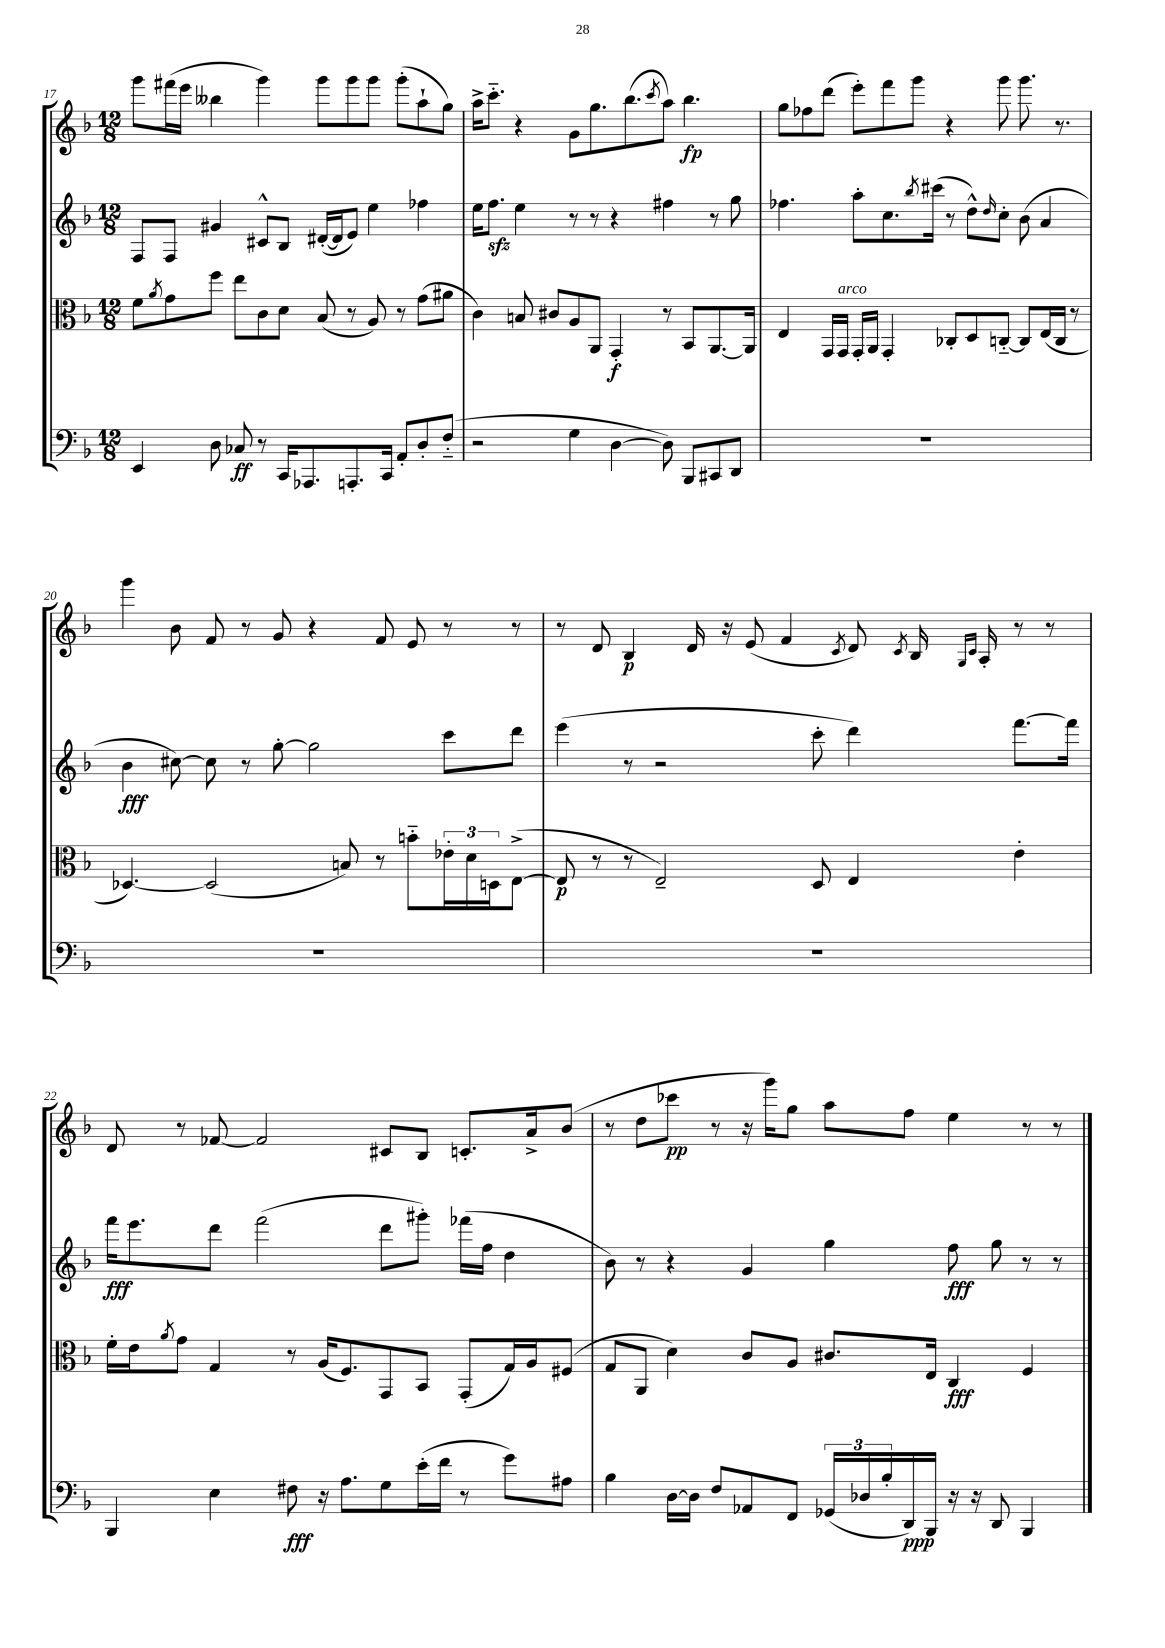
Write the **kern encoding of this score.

**kern	**kern	**kern	**kern
*staff4	*staff3	*staff2	*staff1
*clefF4	*clefC3	*clefG2	*clefG2
*k[b-]	*k[b-]	*k[b-]	*k[b-]
*M12/8	*M12/8	*M12/8	*M12/8
4EE/	8f\L	8F/L	8ggg\L
.	8qa/	.	.
.	8g\	8F/J	(16fff#\L
.	.	.	16eee\JJ
8D\	8ff\J	4g#/	4bb--\
8C-/	8ee\L	.	.
8r	8c\	8c#^^/L	4ggg\)
16CC/LK	8d\J	8B-/J	.
8.AAA-/	.	.	.
.	(8B-/	([16d#'/LL	8ggg\L
.	.	16d#/]J	.
8.AAA'/	8r	8e/J)	8ggg\
.	8A/)	4ee\	8ggg\J
16CC/Jk	.	.	.
8AA'/L	8r	.	(8ggg'\L
8D'/	(8g\L	4ff-\	8aa`\
(8F'~/J	8a#\J	.	8gg\J)
=	=	=	=
2r	4c\)	16ee\LK	16aa^\LK
.	.	8.ff\J	8.ccc'~\J
.	8B/	4ee\	4r
.	8c#/L	.	.
4G\	8A/	8r	8g\L
.	8AA/J	8r	8.gg\
[4D\	4GG'/	4r	.
.	.	.	(8.bb-\
.	.	.	8qccc/
8D\])	8r	4ff#\	8aa\J)
8BBB-/L	8BB-/L	.	4.bb-\
8CC#/	[8.AA/	8r	.
8DD/J	.	8gg\	.
.	16AA/]Jk	.	.
=	=	=	=
1.r	4E/	4.ff-\	8gg\L
.	.	.	8ff-\
.	16GG/LL	.	(8ddd\J
.	16GG/JJ	.	.
.	16GG'/LL	8aa'\L	8eee'\L)
.	16AA/JJ	.	.
.	4GG'/	8.cc\	8fff\
.	.	.	8ggg\J
.	.	8qbb-/	.
.	.	(16ccc#\Jk	.
.	8C-'/L	8r	4r
.	8D/	8dd^^\L)	.
.	.	16qqdd/	.
.	[8C'~/J	8cc'\J	8ggg\
.	8C/]L	(8b-\	8.ggg\
.	(16E/L	4a/	.
.	16C/JJ	.	8.r
.	8r	.	.
=	=	=	=
1.r	[4.D-/)	4b-\	4ggg\
.	.	[8cc#\)	8b-\
.	(2D-/]	8cc#\]	8f/
.	.	8r	8r
.	.	[8gg'\	8g/
.	.	2gg\]	4r
.	8B/)	.	.
.	8r	.	8f/
.	8b'~\L	.	8e/
.	24e-'\L	8ccc\L	8r
.	24d\	.	.
.	24D\J	.	.
.	([8E^\J	8ddd\J	8r
=	=	=	=
1.r	8E/]	(4eee\	8r
.	8r	.	8d/
.	8r	8r	4B-/
.	2E~/)	2r	.
.	.	.	16d/
.	.	.	16r
.	.	.	(8e/
.	.	.	4f/
.	8D/	8ccc'\	.
.	.	.	8qc/
.	4E/	4ddd\)	8d/)
.	.	.	8qc/
.	.	.	16B-/
.	.	.	16qqG/LL
.	.	.	16qqc/JJ
.	.	.	16A'/
.	4e'\	[8.fff\L	8r
.	.	.	8r
.	.	16fff\]Jk	.
=	=	=	=
4BBB-/	16f'\LL	16fff\LK	8d/
.	16e\J	8.eee\	.
.	8qa/	.	.
.	8g\J	.	8r
4E\	4G/	8ddd\J	[8f-/
.	.	(2fff\	2f-/]
8F#\	8r	.	.
16r	(16A/LK	.	.
8.A\L	8.F/)	.	.
8G\	8GG/	8ddd\L	8c#/L
(16e'\L	8BB-/J	8ggg#'\J)	8B-/J
16f\JJ	.	.	.
8r	(8GG'/L	(16fff-\LL	8.c'/L
.	.	16ff\JJ	.
8g\L)	16G/L)	4dd\	.
.	16A/J	.	16a^/k
8A#\J	(8F#/J	.	(8b-/J
=	=	=	=
4B-\	8G/L	8b-\)	8r
.	8AA/J	8r	8dd\L
[16D\LL	4d\)	4r	8ccc-\J
16D\]JJ	.	.	.
8F/L	.	.	8r
8AA-/	8c/L	4g/	16r
.	.	.	16ggg\LK)
8FF/J	8A/J	.	8gg\J
(24GG-/LL	8.c#/L	4gg\	8aa\L
24D-/	.	.	.
24B-'/	.	.	.
16DD/)	.	.	8ff\J
16BBB-/JJ	16E/Jk	.	.
16r	4C/	8ff\	4ee\
16r	.	.	.
8DD/	.	8gg\	.
4BBB-/	4F/	8r	8r
.	.	8r	8r
==	==	==	==
*-	*-	*-	*-
